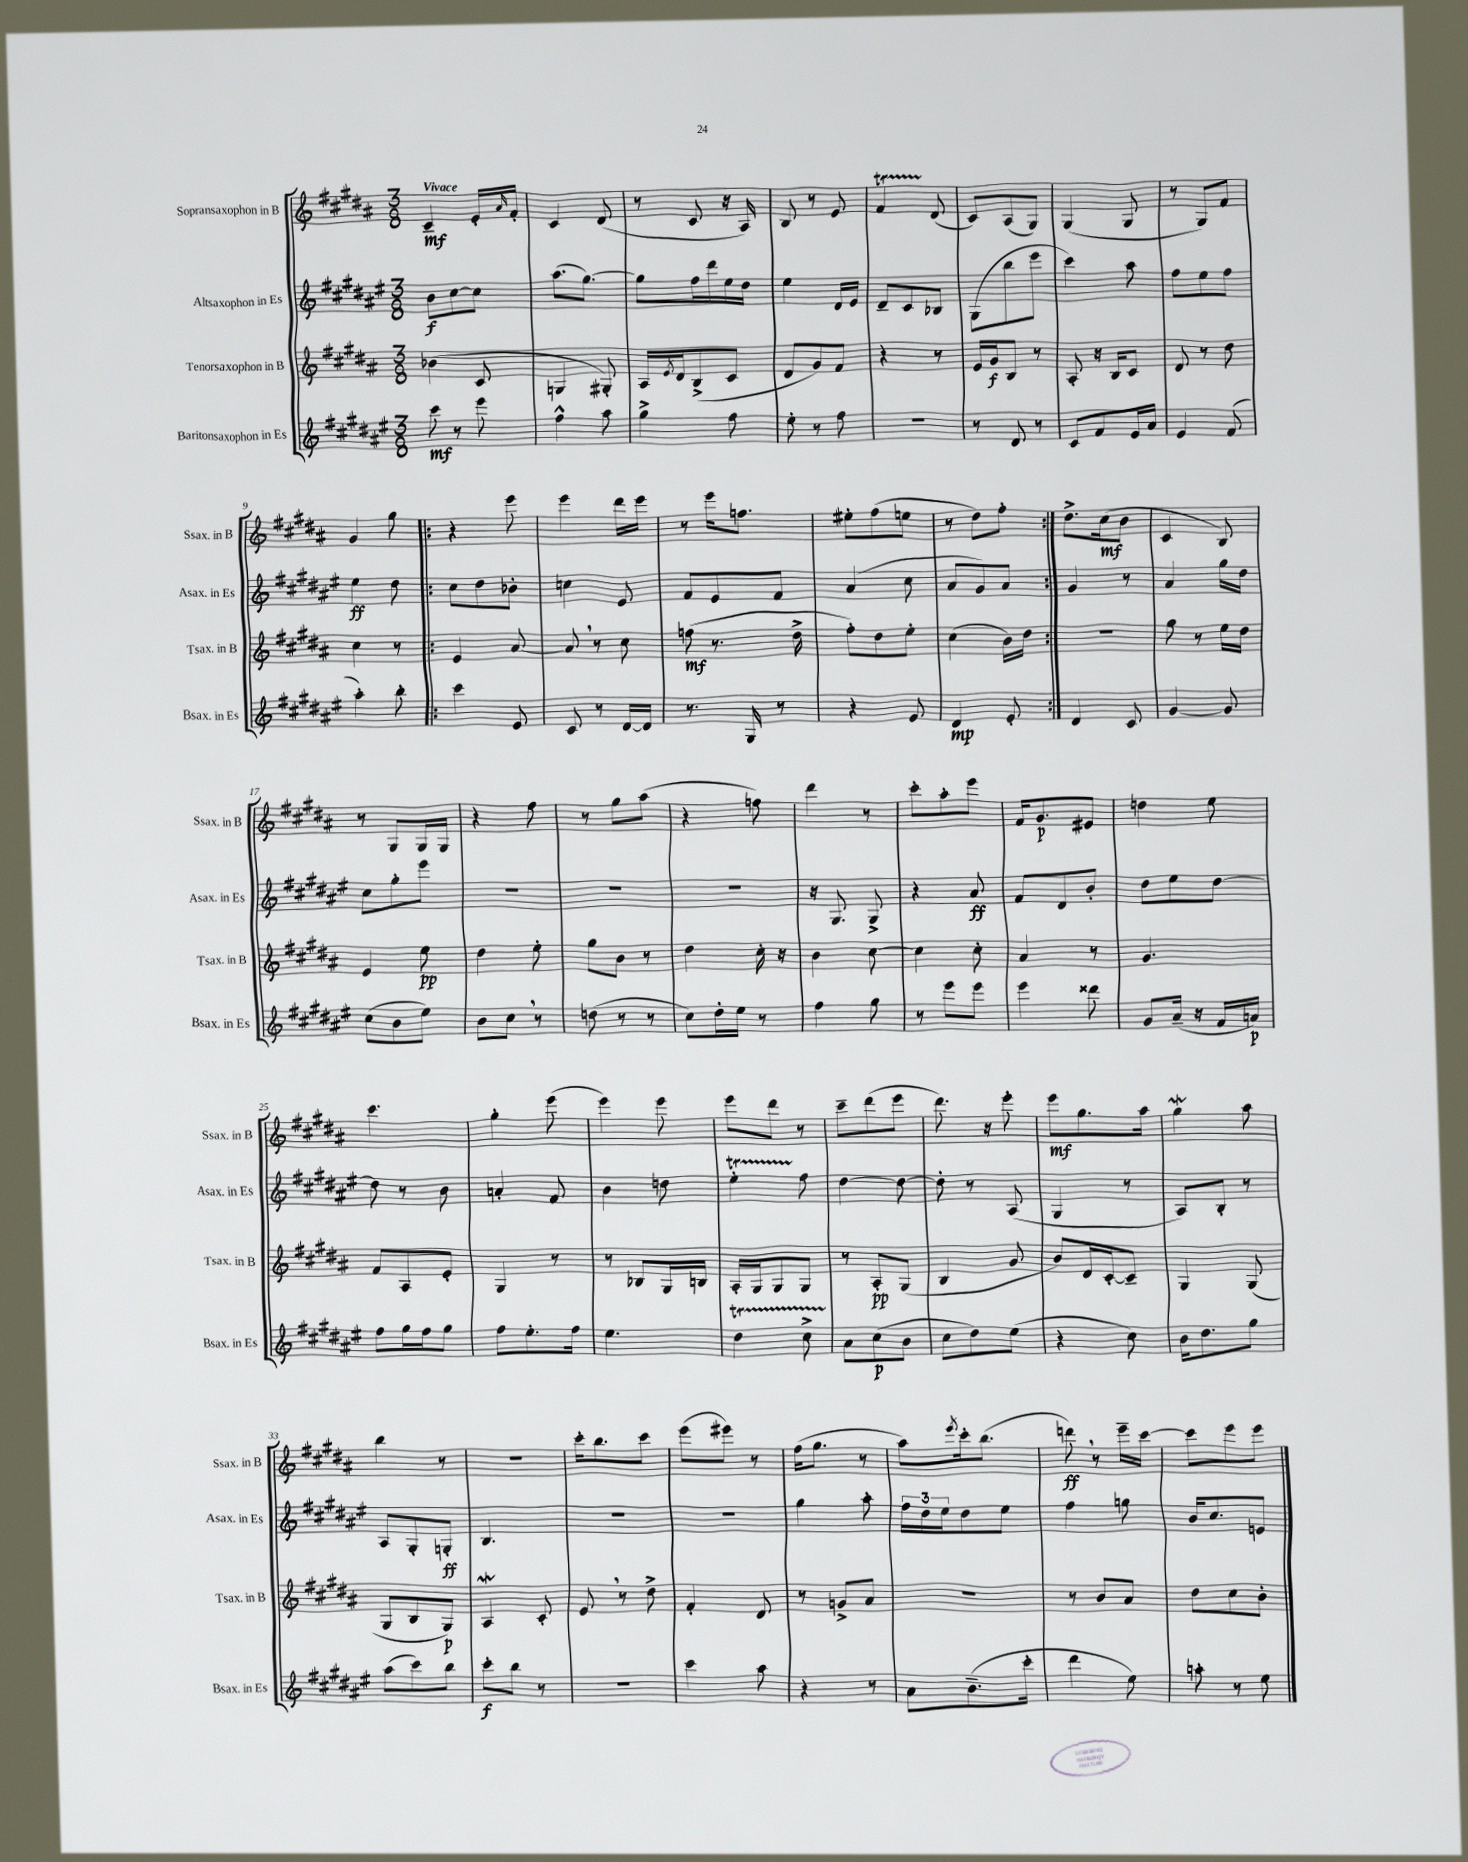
<<
\new StaffGroup <<
\new Staff = "s0" \with { instrumentName = "Sopransaxophon in B" shortInstrumentName = "Ssax. in B" } {
    \clef treble \key b \major \numericTimeSignature \time 3/8 \tempo "Vivace"
    cis'4--\mf e'16-. \grace { ais'16 } fis'16-. |
    cis'4 dis'8( |
    r8 cis'8 r16 ais16) |
    b8 r8 e'8 |
    fis'4\startTrillSpan dis'8\stopTrillSpan( |
    cis'8) ais8( gis8) |
    gis4( gis8 |
    r8 gis8) fis'8 |
    gis'4 gis''8 |
    \repeat volta 2 { r4 e'''8 |
    e'''4 dis'''16 e'''16 |
    r8 e'''16 f''8. |
    eis''8-. fis''8( e''8 |
    r8 dis''8) fis''8-. | }
    dis''8.-> cis''16\mf( b'8 |
    cis'4 b8) |
    r8 gis8 gis16 gis16 |
    r4 fis''8 |
    r8 gis''8 ais''8( |
    r4 f''8) |
    dis'''4 r8 |
    cis'''8-. ais''8-. e'''8 |
    fis'16 gis'8.\p eis'8 |
    d''4 e''8 |
    cis'''4. |
    gis''4-. e'''8( |
    e'''4) e'''8 |
    e'''8 dis'''8 r8 |
    cis'''8-- dis'''8( e'''8 |
    dis'''8.) r16 e'''8-. |
    e'''8\mf gis''8. ais''16 |
    gis''4\mordent ais''8 |
    b''4 r8 |
    R4. |
    cis'''16-. b''8. cis'''8 |
    e'''8( eis'''8) r8 |
    fis''16( gis''8. r8 |
    ais''8) \acciaccatura { e'''8 } cis'''16-. b''8.( |
    d'''8\ff) \breathe r8 e'''16-- cis'''16~ |
    cis'''8 e'''8 e'''8 \bar "|." |
}
\new Staff = "s1" \with { instrumentName = "Altsaxophon in Es" shortInstrumentName = "Asax. in Es" } {
    \clef treble \key fis \major \numericTimeSignature \time 3/8
    b'8\f cis''8~ cis''8 |
    ais''8.( gis''8.~) |
    gis''8 fis''16 dis'''16 eis''16 dis''16 |
    eis''4 dis'16 eis'16 |
    dis'8-- cis'8 bes8 |
    gis8( b''8 eis'''8 |
    cis'''4) ais''8 |
    fis''8 eis''8 fis''8 |
    eis''4\ff dis''8 |
    \repeat volta 2 { cis''8 dis''8 bes'8-. |
    c''4 eis'8 |
    fis'8 eis'8 fis'8 |
    ais'4( cis''8 |
    ais'8 gis'8) ais'8 | }
    gis'4 r8 |
    ais'4 gis''16 dis''16 |
    cis''8 gis''8-. eis'''8 |
    R4. |
    R4. |
    R4. |
    r16 gis8. gis8-> |
    r4 ais'8\ff |
    fis'8 dis'8 b'8-. |
    dis''8 eis''8 dis''8~ |
    dis''8 r8 b'8 |
    a'4-. fis'8 |
    b'4 d''8 |
    eis''4-.\startTrillSpan fis''8\stopTrillSpan |
    dis''4~ dis''8~ |
    dis''8-. r8 ais8( |
    gis4 r8 |
    ais8) b8-. r8 |
    ais8 gis8-. g8-.\ff |
    b4. |
    R4. |
    R4. |
    gis''4 ais''8-. |
    \tuplet 3/2 { fis''16 dis''16 eis''16 } dis''8 eis''8 |
    fis''4 g''8 |
    b'16 cis''8. e'8 \bar "|." |
}
\new Staff = "s2" \with { instrumentName = "Tenorsaxophon in B" shortInstrumentName = "Tsax. in B" } {
    \clef treble \key b \major \numericTimeSignature \time 3/8
    bes'4( cis'8 |
    g4 gis8-.) |
    ais16 \acciaccatura { e'8 } dis'16 b8->( cis'8 |
    dis'8 gis'8) fis'8 |
    r4 r8 |
    e'16 gis'16\f b8 r8 |
    ais8-. r16 b16 cis'8 |
    dis'8 r8 dis''8 |
    cis''4 r8 |
    \repeat volta 2 { e'4 ais'8~ |
    ais'8 \breathe r8 cis''8 |
    f''8\mf( r8. dis''16-> |
    fis''8-.) dis''8 e''8-. |
    cis''4( b'16) dis''16 | }
    R4. |
    gis''8 r8 e''16 dis''16 |
    e'4 e''8\pp |
    dis''4 e''8-. |
    gis''8 b'8 r8 |
    dis''4 cis''16-. r16 |
    b'4 cis''8~ |
    cis''4 cis''8-. |
    ais'4 r8 |
    gis'4. |
    fis'8 ais8 e'8-. |
    gis4 r8 |
    r8 bes8 gis16 b16 |
    ais16-. gis16 gis8 gis8 |
    r8 ais8-.\pp gis8( |
    b4 gis'8 |
    b'8) dis'16 cis'16~-. cis'8-- |
    gis4 gis8( |
    gis8 b8 gis8\p) |
    ais4\mordent cis'8-. |
    e'8 \breathe r8 dis''8-> |
    fis'4-. dis'8 |
    r8 g'8-> ais'8 |
    R4. |
    r8 b'8 ais'8 |
    dis''8 cis''8 b'8-. \bar "|." |
}
\new Staff = "s3" \with { instrumentName = "Baritonsaxophon in Es" shortInstrumentName = "Bsax. in Es" } {
    \clef treble \key fis \major \numericTimeSignature \time 3/8
    cis'''8\mf r8 eis'''8 |
    fis''4-^ ais''8 |
    gis''4-> fis''8 |
    eis''8-. r8 fis''8 |
    R4. |
    r8 dis'8 r8 |
    cis'8 fis'8 eis'16 ais'16 |
    eis'4 fis'8( |
    ais''4-.) b''8-. |
    \repeat volta 2 { cis'''4 eis'8 |
    cis'8 r8 dis'16~ dis'16 |
    r8. gis16 r8 |
    r4 eis'8 |
    dis'4\mp eis'8-. | }
    dis'4 cis'8 |
    gis'4~ gis'8 |
    cis''8( b'8 eis''8) |
    b'8 cis''8 \breathe r8 |
    d''8( r8 r8 |
    cis''8) dis''16-. eis''16 r8 |
    fis''4 gis''8 |
    r8 eis'''8 eis'''8 |
    eis'''4 disis'''8 |
    gis'8 ais'16--( r16 fis'16 a'16\p) |
    fis''8 gis''16 fis''16 gis''8 |
    fis''8 eis''8.-. fis''16 |
    eis''4. |
    dis''4\startTrillSpan cis''8-> |
    ais'8\stopTrillSpan cis''8\p( b'8 |
    cis''8 dis''8) eis''8( |
    r4 cis''8) |
    b'16 dis''8. gis''8 |
    ais''8( cis'''8) b''8 |
    cis'''8-.\f b''8 r8 |
    R4. |
    cis'''4 ais''8 |
    r4 r8 |
    ais'8 b'8.--( cis'''16-. |
    dis'''4 eis''8) |
    a''8-. r8 eis''8 \bar "|." |
}
>>
>>
